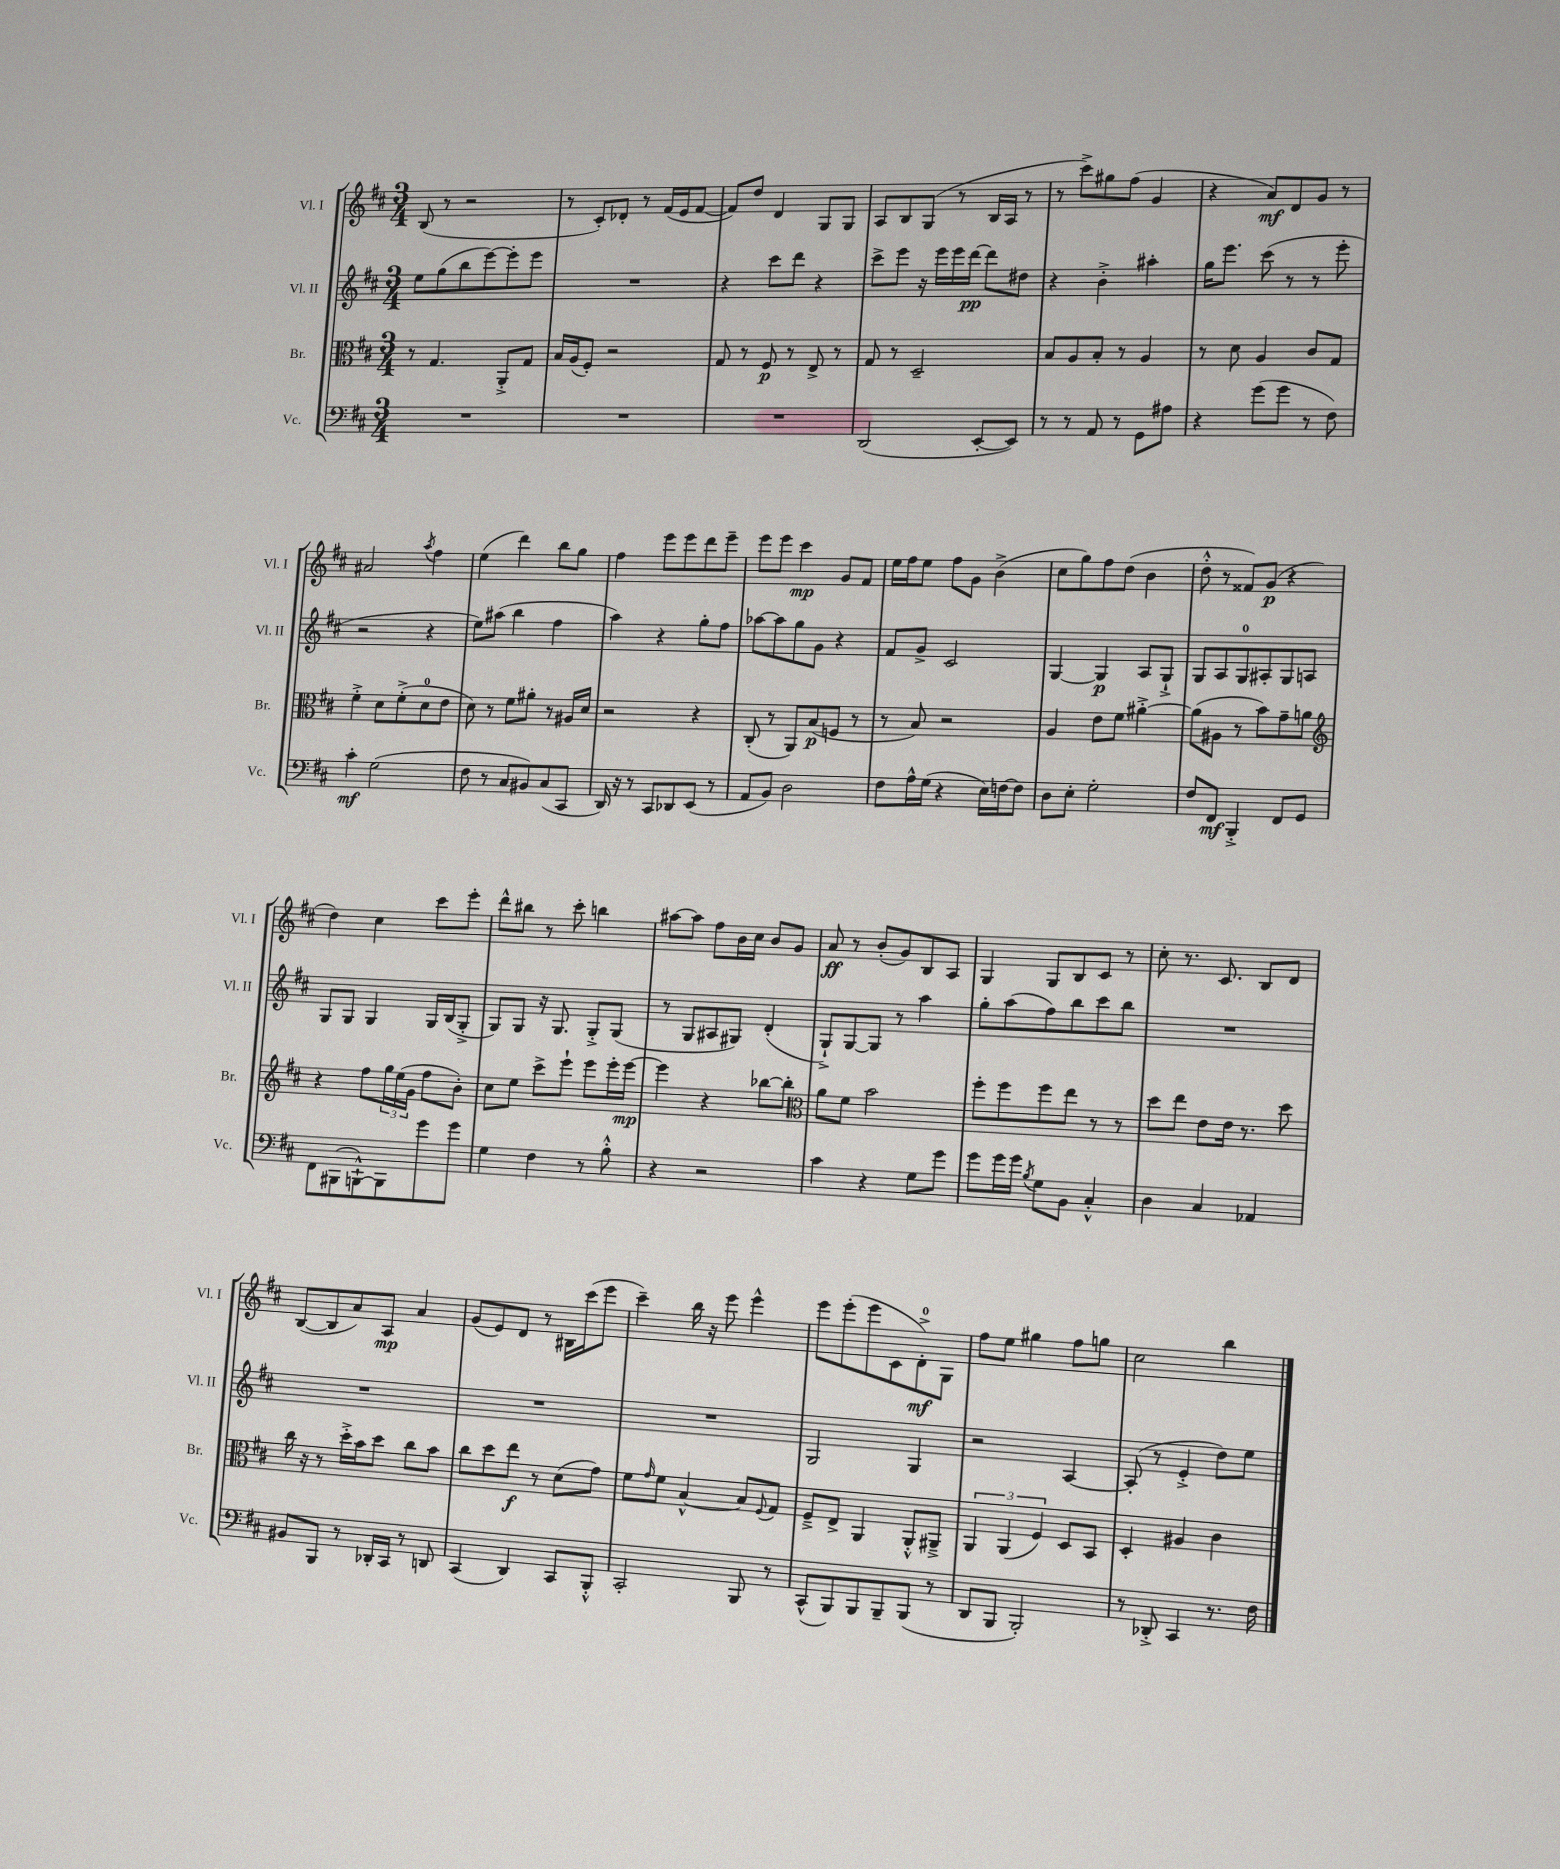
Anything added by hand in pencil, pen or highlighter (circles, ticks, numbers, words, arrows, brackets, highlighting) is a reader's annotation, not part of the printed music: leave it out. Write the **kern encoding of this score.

**kern	**dynam	**kern	**dynam	**kern	**dynam	**kern	**dynam
*part4	*part4	*part3	*part3	*part2	*part2	*part1	*part1
*staff4	*staff4	*staff3	*staff3	*staff2	*staff2	*staff1	*staff1
*I"Vc.	*	*I"Br.	*	*I"Vl. II	*	*I"Vl. I	*
*I'Vc.	*	*I'Br.	*	*I'Vl. II	*	*I'Vl. I	*
*clefF4	*	*clefC3	*	*clefG2	*	*clefG2	*
*k[f#c#]	*	*k[f#c#]	*	*k[f#c#]	*	*k[f#c#]	*
*M3/4	*	*M3/4	*	*M3/4	*	*M3/4	*
=79	=79	=79	=79	=79	=79	=79	=79
2.r	.	8r	.	8ee\L	.	(8B/	.
.	.	4.G/	.	(8gg\	.	8r	.
.	.	.	.	8bb\	.	2r	.
.	.	.	.	[8eee\)	.	.	.
.	.	8AA'^/L	.	8eee'\]	.	.	.
.	.	8G/J	.	8eee\J	.	.	.
=80	=80	=80	=80	=80	=80	=80	=80
2.r	.	16B/LL	.	2.r	.	8r	.
.	.	(16A/J	.	.	.	.	.
.	.	8F#'/J)	.	.	.	8c#'/L)	.
.	.	2r	.	.	.	8d-X'/J	.
.	.	.	.	.	.	8r	.
.	.	.	.	.	.	(16f#/LL	.
.	.	.	.	.	.	16e/J	.
.	.	.	.	.	.	[8f#/J	.
=81	=81	=81	=81	=81	=81	=81	=81
2.r	.	8G/	.	4r	.	8f#/L])	.
.	.	8r	.	.	.	8dd/J	.
.	.	8F#/	p	8ccc#\L	.	4d/	.
.	.	8r	.	8ddd\J	.	.	.
.	.	8E^/	.	4r	.	8G/L	.
.	.	8r	.	.	.	8G/J	.
=82	=82	=82	=82	=82	=82	=82	=82
(2DD/	.	8G/	.	8ccc#^\L	.	8A/L	.
.	.	8r	.	8eee\J	.	8B/	.
.	.	2D~/	.	16r	.	(8G/J	.
.	.	.	.	16eee\LL	.	.	.
.	.	.	.	16eee\	.	8r	.
.	.	.	.	[16ddd\JJ	pp	.	.
[8EE'/L	.	.	.	8ddd\L]	.	16B/LL	.
.	.	.	.	.	.	16A/JJ	.
8EE/J])	.	.	.	8dd#X\J	.	8r	.
=83	=83	=83	=83	=83	=83	=83	=83
8r	.	8B/L	.	4r	.	8r	.
8r	.	8A/	.	.	.	8ccc#^\L)	.
8AA/	.	8B'/J	.	4b'^\	.	8gg#X\	.
8r	.	8r	.	.	.	(8ff#\J	.
8GG\L	.	4A/	.	4aa#X'\	.	4g/	.
8A#X\J	.	.	.	.	.	.	.
=84	=84	=84	=84	=84	=84	=84	=84
4r	.	8r	.	16gg\KL	.	4r	.
.	.	.	.	8.eee\J	.	.	.
.	.	8d\	.	.	.	.	.
(8g\L	.	4A/	.	(8ccc#\	.	8a/L)	mf
8g\J	.	.	.	8r	.	8d/	.
8r	.	8c#/L	.	8r	.	8g/J	.
8F#\)	.	8G/J	.	8eee'\	.	8r	.
!!LO:LB:g=z
=85	=85	=85	=85	=85	=85	=85	=85
4c#'\	mf	4f#'^\	.	2r	.	2a#X/	.
(2G\	.	8d\L	.	.	.	.	.
.	.	(8f#'^\	.	.	.	.	.
.	.	.	.	.	.	8qaa/	.
.	.	8d\	.	4r	.	4ff#\	.
.	.	8e\J	.	.	.	.	.
=86	=86	=86	=86	=86	=86	=86	=86
8F#\	.	8d\)	.	8ee\L)	.	(4ee\	.
8r	.	8r	.	(8aa#X\J	.	.	.
8C#/L	.	8f#\L	.	4bb\	.	4ddd\)	.
8BB#X/)	.	8a#X'\J	.	.	.	.	.
(8C#/	.	8r	.	4ff#\	.	8bb\L	.
8CC#/J	.	16A#X/LL	.	.	.	8gg\J	.
.	.	16d/JJ	.	.	.	.	.
=87	=87	=87	=87	=87	=87	=87	=87
16DD/)	.	2r	.	4aa\)	.	4ff#\	.
16r	.	.	.	.	.	.	.
8r	.	.	.	.	.	.	.
8CC#/L	.	.	.	4r	.	8eee\L	.
8DD-X/	.	.	.	.	.	8eee\	.
(8EE/J	.	4r	.	8gg'\L	.	8ddd\	.
8r	.	.	.	8ff#\J	.	8eee~\J	.
=88	=88	=88	=88	=88	=88	=88	=88
8AA/L	.	(8C#'/	.	[8aa-X\L	.	8eee\L	.
8BB/J)	.	8r	.	8aa-\]	.	8eee\J	.
2D\	.	8AA/L)	.	8gg\	.	4ccc#\	mp
.	.	(8B/	p	8g\J	.	.	.
.	.	8Fn/J	.	4r	.	8g/L	.
.	.	8r	.	.	.	8f#/J	.
=89	=89	=89	=89	=89	=89	=89	=89
8F#\L	.	8r	.	8f#/L	.	16ee\LL	.
.	.	.	.	.	.	16ff#\J	.
16A^^\L	.	8B/)	.	8g^/J	.	8ee\J	.
(16G\JJ	.	.	.	.	.	.	.
4r	.	2r	.	2c#/	.	8ff#\L	.
.	.	.	.	.	.	8g\J	.
16E\LL)	.	.	.	.	.	(4b^\	.
[16Fn\J	.	.	.	.	.	.	.
8F\J]	.	.	.	.	.	.	.
=90	=90	=90	=90	=90	=90	=90	=90
8D\L	.	4A/	.	[4G/	.	8cc#\L	.
8E'\J	.	.	.	.	.	8gg\)	.
2G'\	.	8e\L	.	4G/]	p	8ff#\	.
.	.	8f#\J	.	.	.	(8dd\J	.
.	.	[4a#X'^\	.	8A/L	.	4b\	.
.	.	.	.	8G`^/J	.	.	.
=91	=91	=91	=91	=91	=91	=91	=91
8F#/L	.	(8a#\L]	.	8G/L	.	8dd'^^\	.
8FF#/J	mf	8A#X\J	.	8A/	.	8r	.
4BBB'^/	.	8r	.	8G/	.	8f##X/L)	.
.	.	8b\L)	.	8A#X'/	.	(8g/J	p
8FF#/L	.	8g~\	.	8G/	.	4r	.
8GG/J	.	8an\J	.	8An/J	.	.	.
!!LO:LB:g=z
=92	=92	=92	=92	=92	=92	=92	=92
*	*	*clefG2	*	*	*	*	*
8FF#\L	.	4r	.	8G/L	.	4dd\)	.
(8BBB#X\	.	.	.	8G/J	.	.	.
[8BBBn`^^\)	.	8ff#\L	.	4G/	.	4cc#\	.
8BBB\]	.	24gg\L	.	.	.	.	.
.	.	(24ee\	.	.	.	.	.
.	.	24g\JJ	.	.	.	.	.
8g\	.	8ff#\L	.	16G/LL	.	8ccc#\L	.
.	.	.	.	(16B/J	.	.	.
8g\J	.	8b'\J)	.	8G'^/J	.	8eee'\J	.
=93	=93	=93	=93	=93	=93	=93	=93
4G\	.	8cc#\L	.	8G/L)	.	8ddd^^\L	.
.	.	8ee\J	.	8G/J	.	8bb#X\J	.
4F#\	.	8ccc#^\L	.	16r	.	8r	.
.	.	.	.	8.G/	.	.	.
.	.	8eee`\J	.	.	.	8ccc#'\	.
8r	.	8eee\L	.	8G'^/L	.	4bbn\	.
8B'^^\	.	16eee'\L	.	(8G/J	.	.	.
.	.	[16eee\JJ	mp	.	.	.	.
=94	=94	=94	=94	=94	=94	=94	=94
4r	.	4eee\]	.	8r	.	[8aa#X\L	.
.	.	.	.	8G/L	.	8aa#\J]	.
2r	.	4r	.	8A#X/	.	8ff#\L	.
.	.	.	.	8G#X/J)	.	16b\L	.
.	.	.	.	.	.	16cc#\JJ	.
.	.	[8bb-X\L	.	(4d'/	.	8b/L	.
.	.	8bb-'\J]	.	.	.	8g/J	.
=95	=95	=95	=95	=95	=95	=95	=95
*	*	*clefC3	*	*	*	*	*
4c#\	.	8a\L	.	8G`^/L)	.	8a/	ff
.	.	8f#\J	.	[8G/	.	8r	.
4r	.	2b\	.	8G/J]	.	(8b'/L	.
.	.	.	.	8r	.	8g/)	.
8G\L	.	.	.	4aa\	.	8B/	.
8g\J	.	.	.	.	.	8A/J	.
=96	=96	=96	=96	=96	=96	=96	=96
8g\L	.	8ff#'\L	.	8gg'\L	.	4G/	.
16g\L	.	8ff#\	.	(8aa\	.	.	.
16g\JJ	.	.	.	.	.	.	.
8qB/	.	.	.	.	.	.	.
8G\L	.	8ff#\	.	8ff#\)	.	8G/L	.
8BB\J	.	8ee\J	.	8bb\	.	8B/	.
4C#'^^/	.	8r	.	8ccc#\	.	8c#/J	.
.	.	8r	.	8bb\J	.	8r	.
=97	=97	=97	=97	=97	=97	=97	=97
4D\	.	8dd\L	.	2.r	.	8cc#'\	.
.	.	8ee\J	.	.	.	8.r	.
4C#/	.	8e\L	.	.	.	.	.
.	.	.	.	.	.	8.c#/	.
.	.	16e\Jk	.	.	.	.	.
.	.	8.r	.	.	.	.	.
4AA-X/	.	.	.	.	.	8B/L	.
.	.	8dd\	.	.	.	8d/J	.
!!LO:LB:g=z
=98	=98	=98	=98	=98	=98	=98	=98
8BB#X/L	.	16cc#\	.	2.r	.	([8B/L	.
.	.	16r	.	.	.	.	.
8BBB/J	.	8r	.	.	.	8B/]	.
8r	.	16dd'^\LL	.	.	.	8a/)	.
.	.	16b\J	.	.	.	.	.
16DD-X'/LL	.	8dd\J	.	.	.	8A/J	mp
16CC#/JJ	.	.	.	.	.	.	.
8r	.	8cc#\L	.	.	.	4a/	.
8DDn/	.	8b\J	.	.	.	.	.
=99	=99	=99	=99	=99	=99	=99	=99
(4CC#/	.	8cc#\L	.	2.r	.	(8g/L	.
.	.	8dd\	.	.	.	8e/)	.
4DD/)	.	8ee\J	f	.	.	8d/J	.
.	.	8r	.	.	.	8r	.
8CC#/L	.	(8d\L	.	.	.	16B#X\LL	.
.	.	.	.	.	.	(16ccc#\J	.
8BBB'^^/J	.	8g\J)	.	.	.	8eee\J	.
=100	=100	=100	=100	=100	=100	=100	=100
2CC#'/	.	8f#\L	.	2.r	.	4ccc#~\)	.
.	.	16qqg/	.	.	.	.	.
.	.	8f#\J	.	.	.	.	.
.	.	[4B^^/	.	.	.	16bb\	.
.	.	.	.	.	.	16r	.
.	.	.	.	.	.	8eee\	.
8BBB/	.	8B/L]	.	.	.	4eee^^\	.
.	.	8qqF#/	.	.	.	.	.
8r	.	8G/J	.	.	.	.	.
=101	=101	=101	=101	=101	=101	=101	=101
(8CC#^^/L	.	8F#~^/L	.	2G/	.	8eee\L	.
8BBB/)	.	8E^/J	.	.	.	(8eee'\	.
8BBB/	.	4AA/	.	.	.	8eee\	.
8BBB~/	.	.	.	.	.	8c#\	.
(8BBB/J	.	8AA'^^/L	.	4G/	.	8d'^\)	mf
8r	.	8AA#X~^/J	.	.	.	8G\J	.
=102	=102	=102	=102	=102	=102	=102	=102
8DD/L	.	6AA/	.	2r	.	8ff#\L	.
8BBB/J	.	.	.	.	.	8ee\J	.
.	.	(6AA/	.	.	.	.	.
2BBB'/)	.	.	.	.	.	4gg#X\	.
.	.	6F#/)	.	.	.	.	.
.	.	8D/L	.	[4A/	.	8ff#\L	.
.	.	8BB/J	.	.	.	8ggn\J	.
=103	=103	=103	=103	=103	=103	=103	=103
8r	.	4D'/	.	(8A'/]	.	2cc#\	.
8DD-X'^/	.	.	.	8r	.	.	.
4CC#/	.	4A#X/	.	4e'^/	.	.	.
8.r	.	4c#\	.	8dd\L)	.	4bb\	.
.	.	.	.	8ee\J	.	.	.
16F#\	.	.	.	.	.	.	.
==	==	==	==	==	==	==	==
*-	*-	*-	*-	*-	*-	*-	*-
